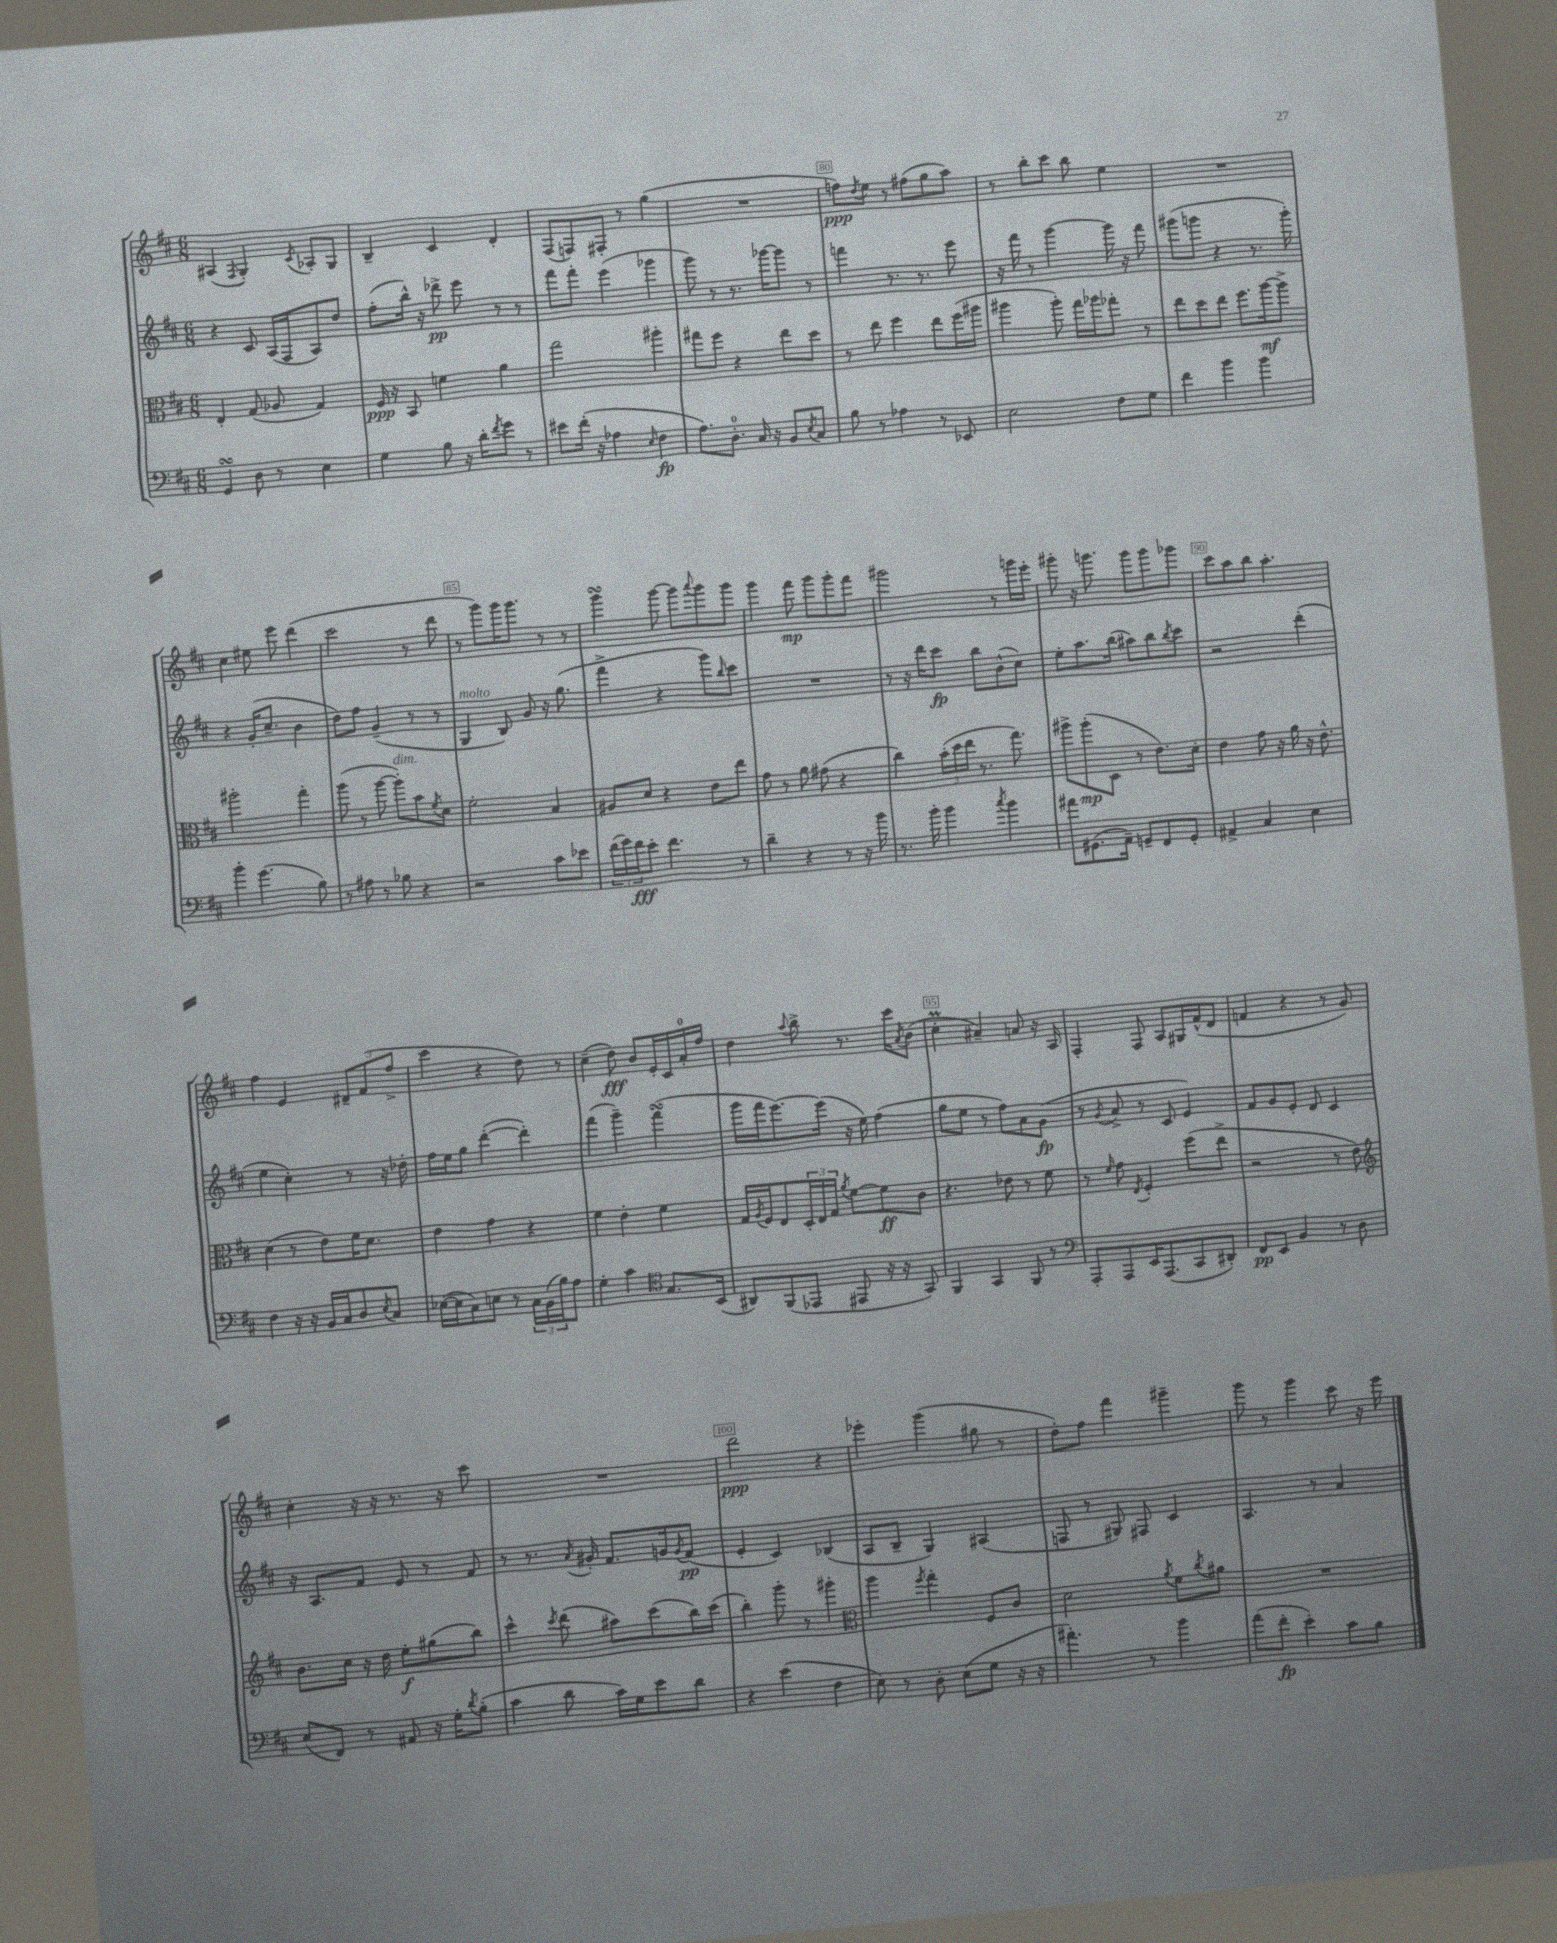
<<
\new StaffGroup <<
\new Staff = "s0" {
    \clef treble \key d \major \numericTimeSignature \time 6/8
    ais4( \acciaccatura { fis8 } g4-.) \acciaccatura { cis'8 } aes8-. g8 |
    b4-- cis'4 d'4-. |
    fis8( f8) fis8-. r8 g''4( |
    R2. |
    f''8\ppp) \acciaccatura { d''8 } e''8 r8 fis''8( g''8 a''8) |
    r8 b''8-. cis'''8 b''8 e''4 |
    R2. |
    cis''4 eis''8 e'''8 d'''4( |
    cis'''2 r8 d'''8 |
    r8 g'''8) g'''16 g'''8. r8 r8 |
    g'''4\turn g'''8~ g'''8 \appoggiatura { a'''8 } g'''8 g'''8 |
    g'''4 fis'''8\mp g'''8 g'''8-. fis'''8 |
    gis'''2 r8 g'''16 e'''16-. |
    gis'''8-. r16 g'''8. g'''8 g'''8 ges'''8 |
    cis'''8 a''8 b''8 a''4.-. |
    fis''4 e'4 \tuplet 3/2 { dis'8-- fis'8( fis''8-> } |
    cis'''4 r4 d''8) r8 |
    cis''4--( d''8\fff) b'8 e'16-. cis'16 a'16-0-. fis''16 |
    d''4 \appoggiatura { a''8 } b''8-> r8. cis'''16 \acciaccatura { a'8 } b'8( |
    cis''4-.\prall ais'4--) a'8 r16 a16 |
    fis4-. fis8 a8 gis16 fis'16-^( d'8 |
    f'4 r4 r8 g'8) |
    cis''4-. r16 r16 r8. r16 cis'''8 |
    R2. |
    d'''2\ppp r4 |
    ees'''4-. g'''4( gis''8 r8 |
    d''8-.) fis''8 fis'''4 gis'''4-- |
    g'''8 r8 g'''4 cis'''8 r16 e'''16 \bar "|." |
}
\new Staff = "s1" {
    \clef treble \key d \major \numericTimeSignature \time 6/8
    r4 cis'8 a16( fis16 a8) d''8 |
    fis''8-.( b''16-^) r16 des'''8->\pp e'''8 r8 r8 |
    fis'''8 fis'''8-. e'''4( ges'''4 |
    g'''8) r8 r8. ges'''16~ ges'''8 r8 |
    f'''4 r8. r8. e'''8 |
    r16 fis'''16 r8 g'''4~ g'''16 r16 fis'''8 |
    gis'''8( g'''8 r4 r8. g'''16-.) |
    r4 g'16-.( cis''8.-- b'4 |
    d''8) fis''8 g'4--( r8 r8 |
    g4^\markup { \italic "molto" } b8) g'8 r16 g''8.( |
    fis'''4-> r4 g'''8) \grace { b''16 } cis'''8 |
    R2. |
    r8 r16 d'''16 cis'''8\fp b''8 b'8-^( cis''8) |
    e''8-. a''8. b''16( ais''8) b''8 \acciaccatura { b''8 } cis'''8 |
    r2 d'''4-.( |
    e''4 cis''4-.) r8 r16 des''16-. |
    fis''16 e''16 g''8 d'''4~-.( d'''4-.) |
    fis'''4( g'''4--) fis'''4\turn( |
    g'''16 fis'''16 e'''8.~) e'''16( r16 e''16) fis''4( |
    g''8 e''8 r8 fis''8) a'8 g'8\fp( |
    r8 \acciaccatura { g'8 } a'8-> r8 cis'8 e'4) |
    fis'8 g'8 e'8-. d'8 cis'4 |
    r16 a8. fis'8 e'8 r8 fis'8 |
    r8 r8. \acciaccatura { a'8 } gis'16-. fis'8. g'16 \acciaccatura { g'8 } fis'8\pp( |
    e'4-. cis'4) bes4( |
    a8 b8-- g4) ais4( |
    f8 r8 gis8) fis8 cis'4 |
    a4. r8 a'4 \bar "|." |
}
\new Staff = "s2" {
    \clef alto \key d \major \numericTimeSignature \time 6/8
    e4-. g8( aes8 g4) |
    fis16\ppp r16 b,8 f'4 a'4 |
    g''2 ais''4-. |
    gis''8 fis''8 r4 e''8 d''8 |
    r8 e''8 fis''4 e''8 fis''16( ais''16 |
    ais''4 ais''8-.) g''16 aes''16 ges''8-. r8 |
    e''8 d''8 e''8 fis''8. a''16~\mf a''8-> |
    ais''2-. g''4-. |
    a''8( r8 a''8~ a''8-.^\markup { \italic "dim." }) b'8 \acciaccatura { fis'8 } d'8 |
    fis'2-. b4 |
    ais8 d'8 r4 e'8 e''8 |
    g'8 r8 a'8 gis'8( r4 |
    cis''4) \tuplet 3/2 { b'16-.( d''16 e''16 } r8. g''8.) |
    ais''8-> ais''8-.\mp( d8 r8 e'8.) d'16-. |
    e'4 g'8 r16 a'16 r16 e'8.-^ |
    d'4( r8 e'8) fis'16 d'8. |
    e'4 g'4 r4 |
    fis'4 e'4-. fis'4 |
    g16 \acciaccatura { a8 } fis16 e8 \tuplet 3/2 { d16-. e16 g16 } \acciaccatura { a'8 } fis'8~ fis'8\ff cis'8 |
    r4. ees'8 r8 fis'8 |
    r8 \grace { fis'16 } g'8 \acciaccatura { e8 } fis4-. fis''8( e''8-> |
    r2 r8 e'8) |
    \clef treble b'8. cis''16 r16 d''16 e''8-.\f gis''8( b''8) |
    cis'''4-^ \acciaccatura { cis'''8 } d'''8( ais''8) cis'''8( b''16) cis'''16( |
    b''4-.) g'''8-. r8 gis'''4-. |
    \clef alto a''4 \acciaccatura { fis''8 } g''4-. fis8 cis'8 |
    d'2 \acciaccatura { a'8 } fis'8 \acciaccatura { cis''8 } ais'8 |
    R2. \bar "|." |
}
\new Staff = "s3" {
    \clef bass \key d \major \numericTimeSignature \time 6/8
    g,4\turn d8 r8 e4 |
    g4 b8 r16 d'16-. \acciaccatura { fis'8 } g'8 r8 |
    eis'8 fis'16-.( r16 aes4 \grace { e16 } fis4\fp |
    a8.) d8.-0-. cis16 r16 b,8 \acciaccatura { e8 } cis8 |
    b8 r8 aes4 r8 ees,8 |
    e2 fis8 g8 |
    fis'4 b'4 b'4 |
    b'4-. g'4.( b8) |
    r8 ais8 r8 bes8 r4 |
    r2 cis'8 ees'8 |
    \tuplet 3/2 { fis'16( g'16) fis'16\fff } e'8-. fis'4. r8 |
    d'4-- r4 r8 r16 b'16 |
    r8. b'16-. b'4 \acciaccatura { cis''8 } b'4 |
    ais'8 gis,8.( a,16--) g,8-- fis,8 g,8-. |
    ais,4-> cis4 e4 |
    fis4 r16 r16 b,16 cis16 d8 \acciaccatura { e8 } cis8 |
    ees16~( ees16 cis8) e8 r8 \tuplet 3/2 { cis16 b,16( b16) } a8 |
    g4-. cis'4 \clef tenor g8. b,16( |
    ais,8) fis,8( ees,8 eis,8 r16 r16 g,8) |
    fis,4 g,4 fis,8 r8 |
    \clef bass a,,8-. a,,8 e,16 a,,8.( cis,8 dis,8-.) |
    fis,8\pp e,8 b,4 r8 d8 |
    e8( fis,8) r8 ais,8 r16 g16-. \acciaccatura { d'8 } b8-.( |
    cis'4 d'8 cis'16) g16 e'8 d'8 |
    r4 e'4( fis4 |
    e8) r8 d8-. e8( g8 r16 r16 |
    ais'4.-.) r8 b'4 |
    a'8( fis'8-.\fp e'4-.) cis'8 b8 \bar "|." |
}
>>
>>
\layout { \context { \Score currentBarNumber = #76 \override BarNumber.break-visibility = ##(#f #t #t) barNumberVisibility = #(every-nth-bar-number-visible 5) \override BarNumber.stencil = #(make-stencil-boxer 0.1 0.3 ly:text-interface::print) } }
